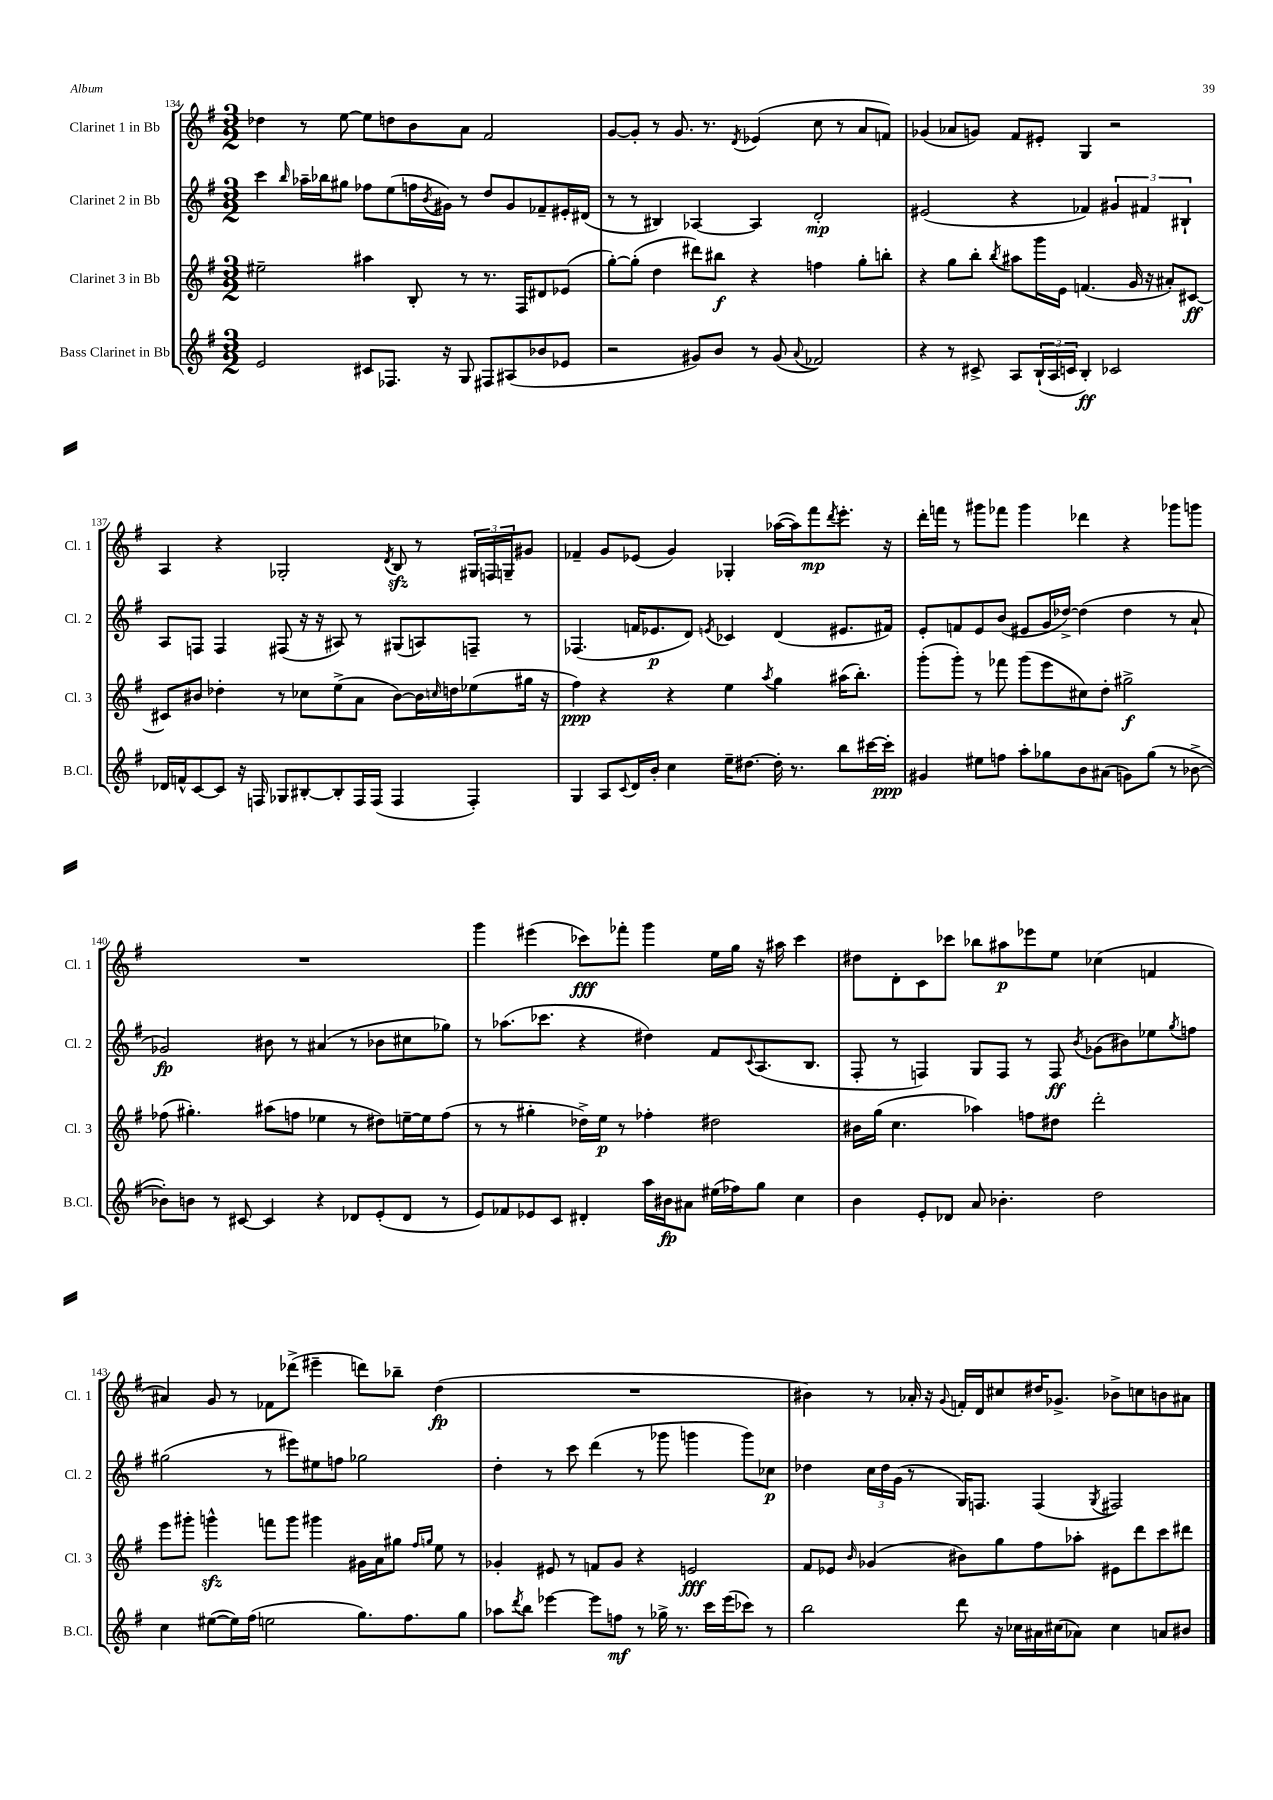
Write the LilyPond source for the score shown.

<<
\new StaffGroup <<
\new Staff = "s0" \with { instrumentName = "Clarinet 1 in Bb" shortInstrumentName = "Cl. 1" } {
    \clef treble \key g \major \numericTimeSignature \time 3/2
    des''4 r8 e''8~ e''8 d''8 b'8 a'8 fis'2 |
    g'8~ g'8-. r8 g'8. r8. \acciaccatura { d'8 } ees'4( c''8 r8 a'8 f'8) |
    ges'4( aes'8 g'8) fis'8 eis'8-. g4 r2 |
    a4 r4 ges2-. \acciaccatura { d'8 } b8\sfz r8 \tuplet 3/2 { gis16 f16 g16-- } gis'8 |
    fes'4-- g'8 ees'8( g'4) ges4-. aes''16~( aes''16) fis'''8\mp \acciaccatura { d'''8 } e'''8.-. r16 |
    d'''16-. f'''16 r8 gis'''8 fes'''8 gis'''4 des'''4 r4 ges'''8 g'''8 |
    R1. |
    g'''4 eis'''4( ces'''8\fff) fes'''8-. g'''4 e''16 g''16 r16 ais''16 ces'''4 |
    dis''8 d'8-. c'8 ces'''8 bes''8 ais''8\p ees'''8 e''8 ces''4( f'4 |
    ais'4) g'8 r8 fes'8 des'''8->( eis'''4-- d'''8) bes''8-- d''4\fp( |
    R1. |
    bis'4) r8 aes'16-. r16 \appoggiatura { g'8 } f'16-. d'16 cis''8 dis''16 ges'8.-> bes'8-> c''8 b'8 ais'8 \bar "|." |
}
\new Staff = "s1" \with { instrumentName = "Clarinet 2 in Bb" shortInstrumentName = "Cl. 2" } {
    \clef treble \key g \major \numericTimeSignature \time 3/2
    c'''4 \grace { b''16 } aes''16-- bes''16 gis''8 fes''8 e''8( f''16 \acciaccatura { b'8 } gis'16) r8 d''8 gis'8 fes'8-- eis'16-. dis'16( |
    r8 r8 bis4) aes4~ aes4 d'2-.\mp |
    eis'2( r4 fes'4) \tuplet 3/2 { gis'4 fis'4 bis4-! } |
    a8 f8 f4 fis8( r16 r16 ais8) r8 gis8( a8) f8-- r8 |
    fes4.( f'16 ees'8.\p d'8) \acciaccatura { e'8 } ces'4 d'4( eis'8. fis'16) |
    e'8-. f'8 e'8 b'8( eis'8 g'16 des''16~->) des''4( des''4 r8 a'8-! |
    ges'2\fp) bis'8 r8 ais'4( r8 bes'8 cis''8 ges''8) |
    r8 aes''8.( ces'''8. r4 dis''4) fis'8 \appoggiatura { c'8 } a8.( b8. |
    fis8-. r8 f4) g8 f8 r8 f8\ff \acciaccatura { b'8 } ges'8( bis'8) ees''8 \acciaccatura { g''8 } f''8 |
    gis''2( r8 eis'''8) eis''8 f''8 ges''2 |
    d''4-. r8 c'''8 d'''4( r8 ges'''8 g'''4 g'''8) ces''8\p |
    des''4 \tuplet 3/2 { c''16 des''16 g'16( } r8 g16) f8. f4( \acciaccatura { g8 } fis2) \bar "|." |
}
\new Staff = "s2" \with { instrumentName = "Clarinet 3 in Bb" shortInstrumentName = "Cl. 3" } {
    \clef treble \key g \major \numericTimeSignature \time 3/2
    eis''2-- ais''4 b8-. r8 r8. fis16 dis'8 ees'8( |
    g''8~-.) g''8-.( d''4 dis'''8) bis''8\f r4 f''4 g''8-. b''8-. |
    r4 g''8 b''8-. \acciaccatura { b''8 } ais''8 g'''16 e'16 f'4.( g'16 r16 ais'8-.) cis'8~\ff |
    cis'8 bis'8 des''4-. r8 ces''8 e''8->( a'8 bis'8~) bis'16 \grace { c''16 } d''16 ees''8( gis''16 r16 |
    fis''4\ppp) r4 r4 e''4 \acciaccatura { a''8 } g''4 ais''16( b''8.-.) |
    g'''8-.( g'''8-.) r8 fes'''8 g'''8( e'''8 cis''8) d''8-. gis''2->\f |
    fes''8( gis''4.-.) ais''8( f''8 ees''4 r8 dis''8) e''16~-- e''16 f''8( |
    r8 r8 gis''4-. des''16->) e''16\p r8 fes''4-. dis''2 |
    bis'16 g''16( c''4. aes''4) f''8 dis''8 d'''2-. |
    e'''8 gis'''8-. g'''4-^\sfz f'''8 g'''8 gis'''4 gis'16 a'16 gis''8 \grace { fis''16 g''16 } e''8 r8 |
    ges'4-. eis'8 r8 f'8 ges'8 r4 e'2\fff |
    fis'8 ees'8 \grace { b'16 } ges'4( bis'8) g''8 fis''8 aes''8-. eis'8 d'''8 c'''8 dis'''8 \bar "|." |
}
\new Staff = "s3" \with { instrumentName = "Bass Clarinet in Bb" shortInstrumentName = "B.Cl." } {
    \clef treble \key g \major \numericTimeSignature \time 3/2
    e'2 cis'8 fes8. r16 g8 fis8 ais8( bes'8 ees'8 |
    r2 gis'8) b'8 r8 gis'8( \appoggiatura { a'8 } fes'2) |
    r4 r8 cis'8-> a8 \tuplet 3/2 { b16-!( a16 c'16 } b4-.\ff) ces'2 |
    des'16 f'16-^ c'8~ c'8 r16 f16 ges8 bis8~-. bis8-. f16 f16( f4 f4-.) |
    g4 a8 \appoggiatura { c'8 } d'16 b'16-. c''4 e''16-- dis''8.~ dis''16-. r8. b''8 cis'''16~ cis'''16-.\ppp |
    gis'4 eis''8 f''8 a''8-. ges''8 b'8 ais'8( g'8) ges''8( r8 bes'8~-> |
    bes'8-.) b'8 r8 cis'8~ cis'4 r4 des'8 e'8-.( des'8 r8 |
    e'8) fes'8 ees'8 c'8 dis'4-. a''16 bis'16\fp ais'8 eis''16( fes''16) g''8 c''4 |
    b'4 e'8-. des'8 a'8 bes'4.-. d''2 |
    c''4 eis''8~( eis''16) fis''16( e''2 g''8.) fis''8. g''8 |
    aes''8 \acciaccatura { d'''8 } b''8 ees'''4~ ees'''8 f''8\mf r8 ges''16-> r8. c'''16 ees'''16( ces'''8) r8 |
    b''2 d'''8 r16 ces''16 ais'16 cis''16( aes'8) cis''4 a'8 bis'8 \bar "|." |
}
>>
>>
\layout { \context { \Score currentBarNumber = #134 } }
